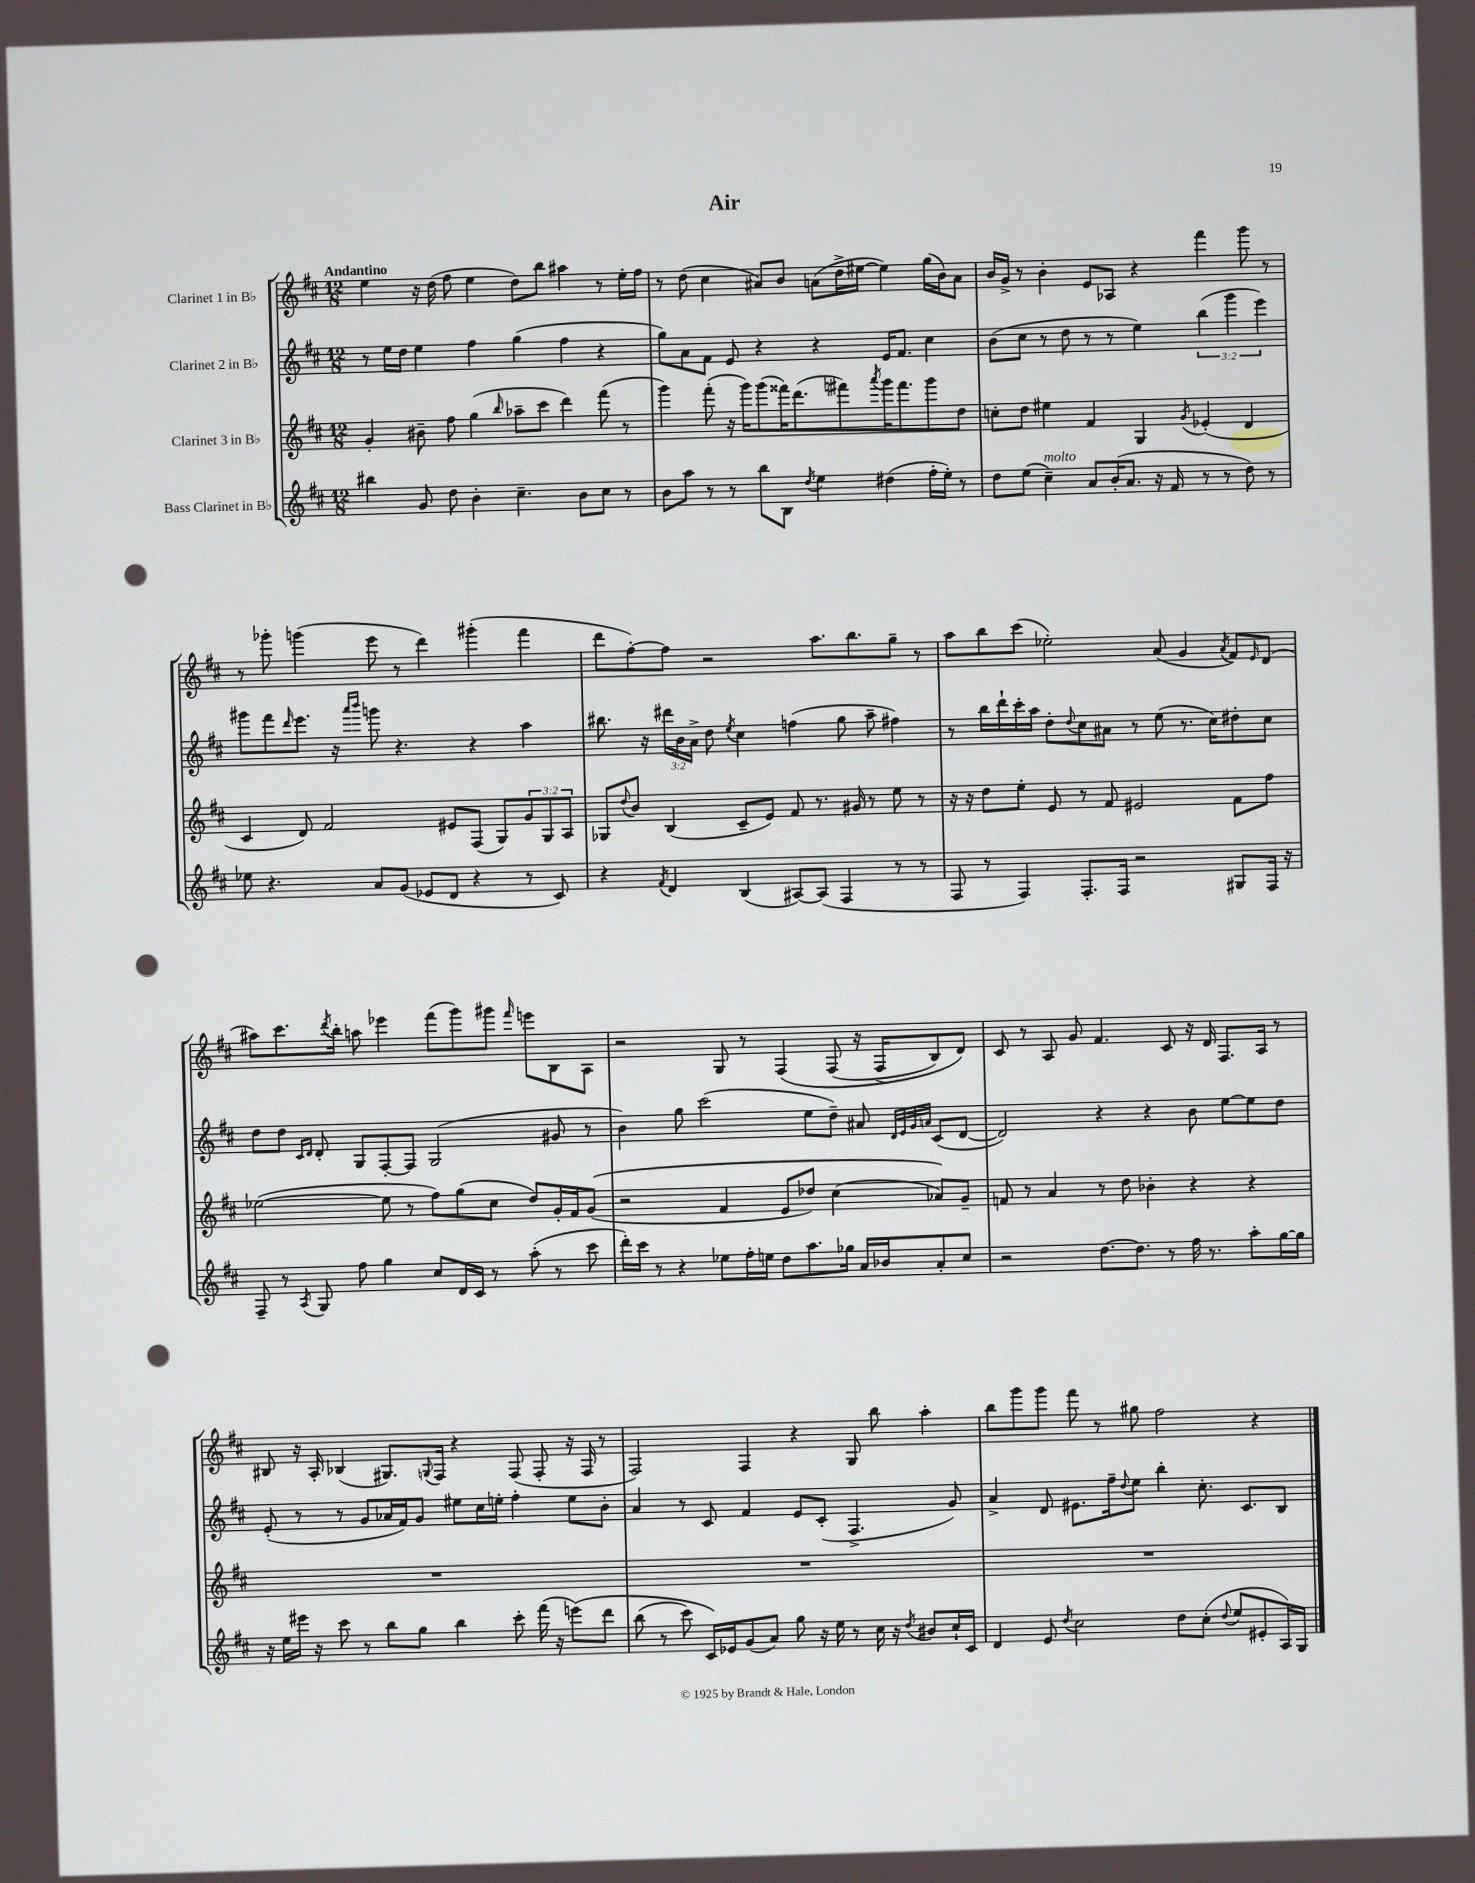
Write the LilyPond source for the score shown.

\header { title = "Air" }
<<
\new StaffGroup <<
\new Staff = "s0" \with { instrumentName = "Clarinet 1 in Bb" } {
    \clef treble \key d \major \numericTimeSignature \time 12/8 \tempo "Andantino"
    e''4 r16 d''16( fis''8 e''4 d''8) b''8 ais''4 r8 e''16-. fis''16 |
    r8 d''8( cis''4 ais'8) b'8 a'8( d''16-> eis''16~ eis''4) g''16( b'16) a'8 |
    b'16 g'16-> r8 b'4-. e'8 aes8 r4 fis'''4 g'''8 r8 |
    r8 ges'''8-. g'''4( e'''8 r8 d'''4) gis'''4-.( fis'''4 |
    d'''8 fis''8~-.) fis''8 r2 a''8. b''8. g''8-- r8 |
    a''8 b''8 cis'''8( ees''2-.) a'8( g'4 \acciaccatura { a'8 } fis'8) \grace { e'16 } d'8( |
    ais''8) cis'''8. \acciaccatura { d'''8 } b''16-. a''8 ees'''4 fis'''8( g'''8) gis'''8 \grace { fis'''16 } e'''8 b8 a8 |
    r2 g8 r8 fis4\( fis8( r16 fis16-> b8) d'8\) |
    cis'8 r8 a8 g'8 fis'4. cis'8 r16 d'16 fis8. a16 r8 |
    bis8 r16 a16-. bes4( gis8.) \appoggiatura { g8 } fis16 r4 fis8( fis8-. r16 fis16 r8 |
    fis2) fis4 r4 g8 b''8 a''4-. |
    b''8 g'''8 g'''8 fis'''8 r8 gis''8 fis''2 r4 \bar "|." |
}
\new Staff = "s1" \with { instrumentName = "Clarinet 2 in Bb" } {
    \clef treble \key d \major \numericTimeSignature \time 12/8 \override Staff.TupletNumber.text = #tuplet-number::calc-fraction-text
    r8 e''16 d''16 e''4 fis''4 g''4( fis''4 r4 |
    g''8) a'8 fis'8 e'8 r4 r4 e'16 fis'8. cis''4 |
    b'8( cis''8 r8 d''8 r8 r8 e''4) \tuplet 3/2 { b''4( g'''4 e'''4) } |
    gis'''8 fis'''8 \grace { d'''16 } e'''8. r16 \grace { a'''16 b'''16 } g'''8 r4. r4 a''4 |
    bis''8. r16 \tuplet 3/2 { dis'''16 b'16 a'16-> } d''8 \acciaccatura { e''8 } cis''4 f''4( g''8 a''8-- fis''4) |
    r8 b''16 d'''16-! cis'''16-. a''16 d''8-. \appoggiatura { d''8 } cis''8 ais'8 r8 e''8( r8. cis''16) dis''8-. cis''8 |
    d''8 d''8 \grace { cis'16 d'16 } d'8-. g8 fis8~-. fis8 g2( gis'8 r8 |
    b'4) g''8 cis'''2( e''8 d''8--) ais'8 \grace { d'32 e'32 g'32 a'32 } cis'8( d'8~ |
    d'2) r4 r4 b'8 e''8~ e''8 d''8 |
    e'8-.( r8 r8 g'8 aes'16 fis'16) g'8 eis''8 cis''16 e''16-. fis''4-. e''8 b'8-. |
    a'4 r8 cis'8 fis'4 e'8 cis'8-.( fis4.-> g'8) |
    a'4-> d'8 eis'8. fis''16-- \appoggiatura { d''8 } e''8 b''4-. cis''8.-. cis'8. b8 \bar "|." |
}
\new Staff = "s2" \with { instrumentName = "Clarinet 3 in Bb" } {
    \clef treble \key d \major \numericTimeSignature \time 12/8 \override Staff.TupletNumber.text = #tuplet-number::calc-fraction-text
    g'4-. bis'8-- fis''8 g''4( \grace { b''16 } aes''8-- cis'''8 d'''4) fis'''8( r8 |
    g'''4) fis'''8-.( r16 g'''16) g'''8( fisis'''16) d'''8.( fis'''8) \acciaccatura { a'''8 } g'''16 fis'''8. g'''8 d''8 |
    c''8-. d''8 eis''4 fis'4 g4 \acciaccatura { g'8 } ees'4-.( d'4 |
    cis'4 d'8) fis'2 eis'8 fis8( g8) \tuplet 3/2 { g'8 g8 a8 } |
    ges8 \appoggiatura { d''8 } b'8 b4( cis'8-- e'8) fis'8 r8. gis'16 r8 e''8 r8 |
    r16 r16 d''8 e''8-. e'8 r8 fis'8 eis'2 fis'8 fis''8 |
    ees''2~( ees''8 r8 fis''8) g''8( cis''8 d''8) g'16-. fis'16 g'8(\( |
    r2 fis'4 e'8 des''8) cis''4( aes'8)\) g'8-- |
    f'8 r8 a'4 r8 d''8 bes'4-. r4 r4 |
    R1. |
    R1. |
    R1. \bar "|." |
}
\new Staff = "s3" \with { instrumentName = "Bass Clarinet in Bb" } {
    \clef treble \key d \major \numericTimeSignature \time 12/8
    bis''4 g'8 d''8 b'4-. cis''4.-- b'8 cis''8 r8 |
    b'8 a''8 r8 r8 b''8 b8 \acciaccatura { d''8 } e''4 dis''4( fis''16-. e''16-.) r8 |
    d''8 e''8( cis''4--^\markup { \italic "molto" }) a'8 b'16-.( a'8. r16 fis'16 r8 r8 d''8) r8 |
    ees''8 r4. a'8 g'8( ees'8 d'8 r4 r8 cis'8) |
    r4 \acciaccatura { fis'8 } d'4 b4( ais8~) ais8( fis4 r8 r8 |
    fis8 r8 fis4) fis8.-. fis16 r2 gis8 fis16 r16 |
    fis8-- r8 \acciaccatura { a8 } g8 fis''8 g''4 cis''8 d'16 cis'16 r8 a''8-.( r8 cis'''8 |
    d'''16-.) cis'''16 r8 r4 ees''8 fis''16-. e''16 d''8 a''8. ges''16 a'16 bes'16 a'8-. cis''8 |
    r2 d''8.~ d''8. r8 fis''16 r8. a''8-. g''16~ g''16 |
    r16 e''16 eis'''16 r16 cis'''8 r8 b''8 g''8 b''4 cis'''8-. fis'''16( r16 e'''8)\( d'''8 |
    b''8( r8 cis'''8) cis'16\) ees'16 g'8( a'8) g''8 r16 e''16 r8 cis''16 r16 \acciaccatura { d''8 } bis'8 cis''16-! cis'16 |
    d'4 e'8 \acciaccatura { d''8 } cis''2 d''8 cis''8-.( \appoggiatura { d''8 } e''8 eis'8-. a16) g16 \bar "|." |
}
>>
>>
\layout { \context { \Score \remove "Bar_number_engraver" } }
